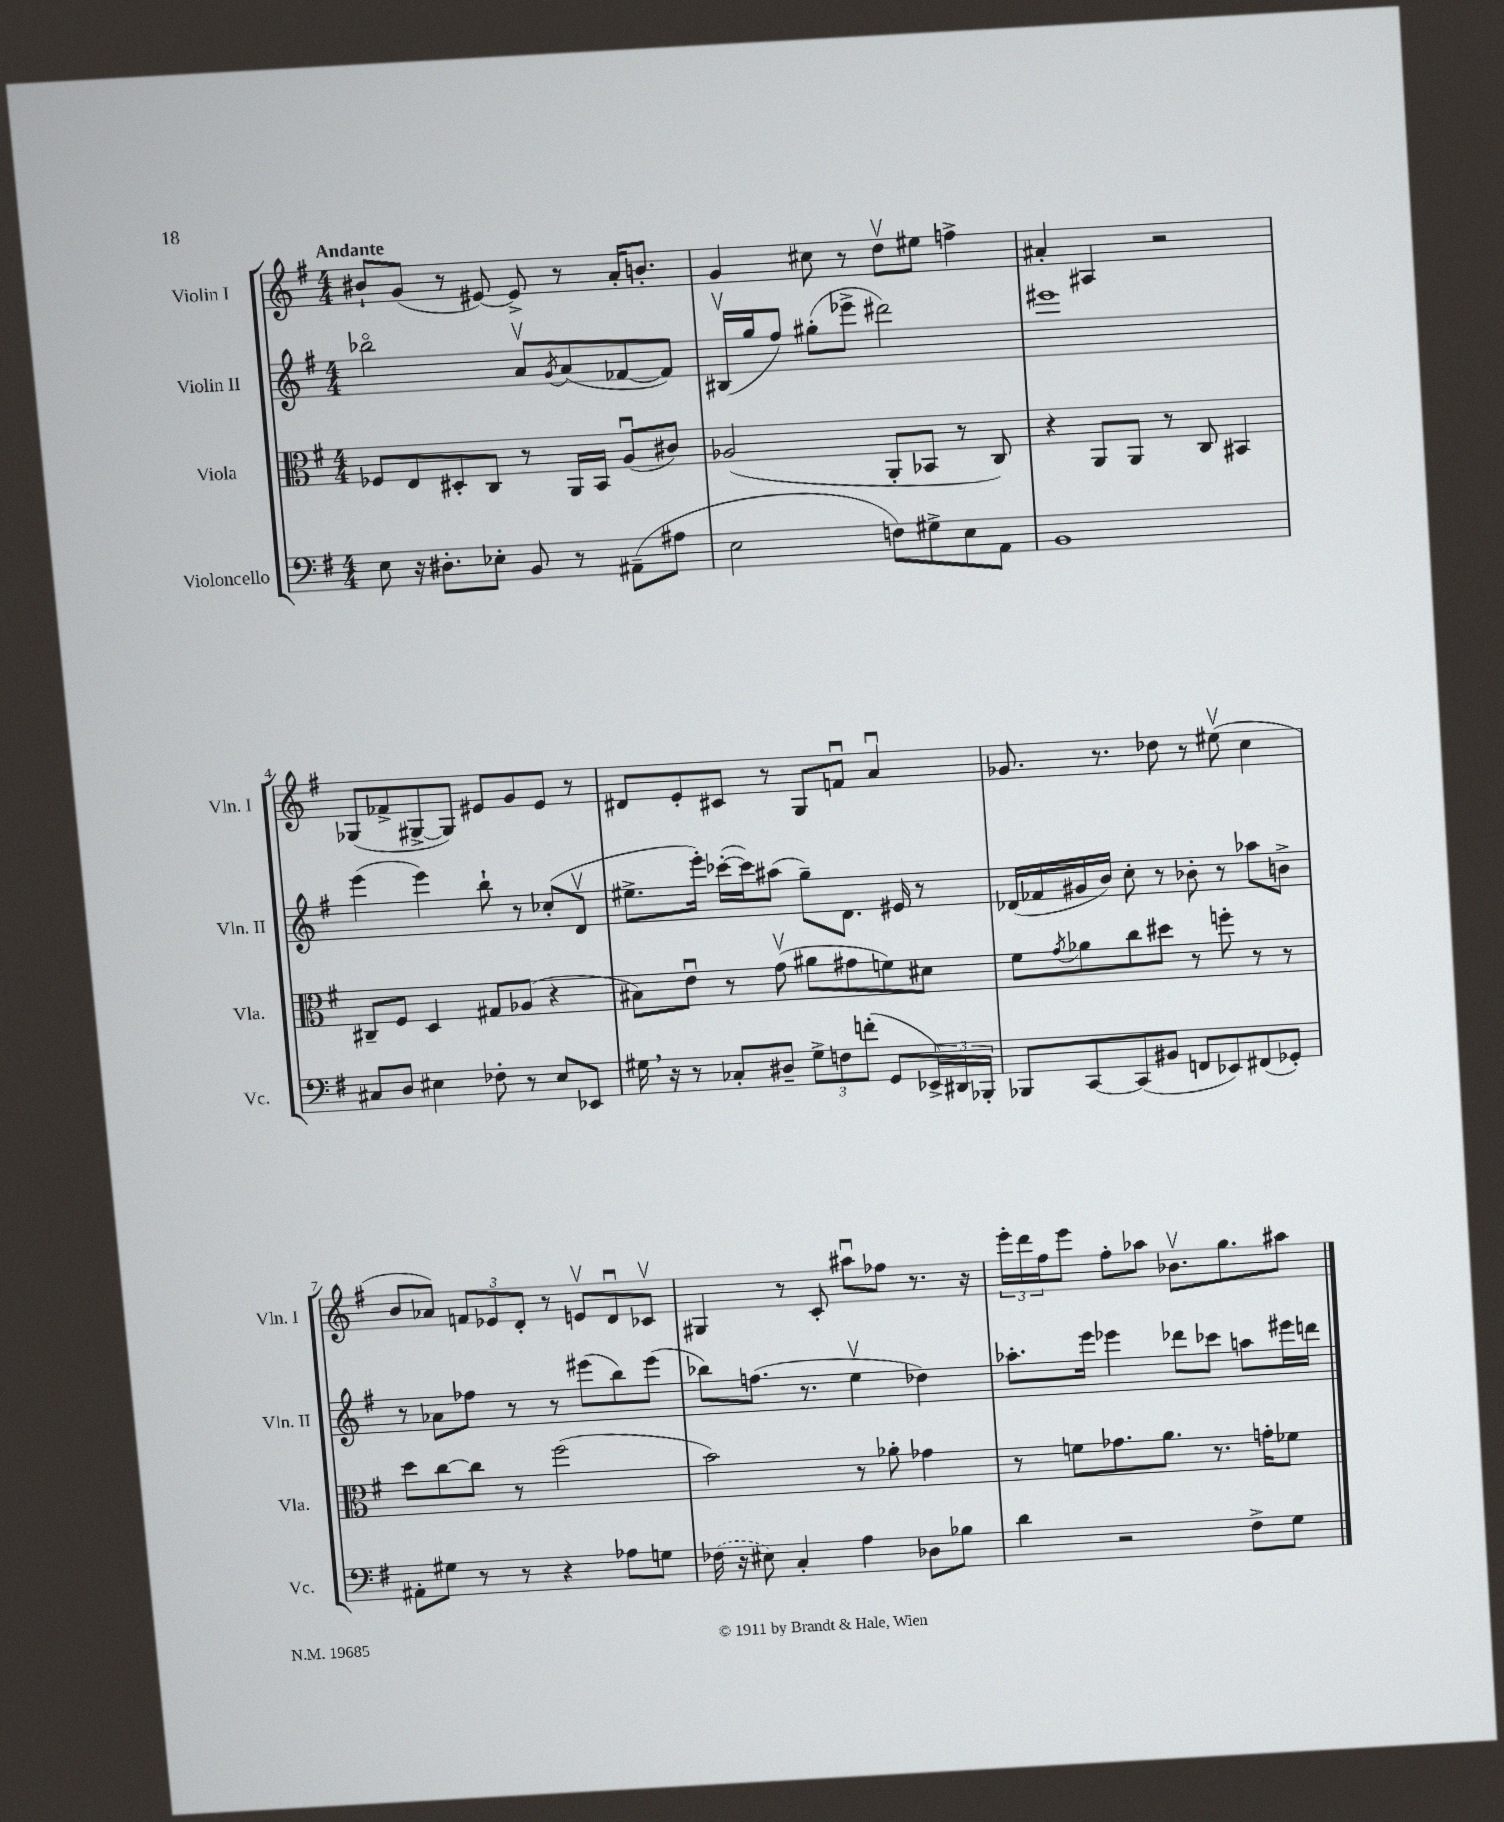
<<
\new StaffGroup <<
\new Staff = "s0" \with { instrumentName = "Violin I" shortInstrumentName = "Vln. I" } {
    \clef treble \key g \major \numericTimeSignature \time 4/4 \tempo "Andante"
    bis'8-! g'8( r8 eis'8~) eis'8-> r8 a'16-. b'8.-. |
    g'4 cis''8 r8 d''8\upbow eis''8 f''4-> |
    ais'4-. ais4 r2 |
    ges8( fes'8-> gis8~-> gis8) eis'8 g'8 eis'8 r8 |
    dis'8 e'8-. cis'8 r8 g8 f'8\downbow a'4\downbow |
    ges'8. r8. des''8 r8 eis''8\upbow( c''4 |
    b'8 aes'8) \tuplet 3/2 { f'8 ees'8 d'8-. } r8 e'8\upbow d'8\downbow ces'8\upbow |
    gis4 r8 c'8-. ais''8\downbow fes''8 r8. r16 |
    \tuplet 3/2 { e'''16-. d'''16 fis''16 } e'''8 fis''8-. aes''8 bes'8.\upbow g''8. ais''8 \bar "|." |
}
\new Staff = "s1" \with { instrumentName = "Violin II" shortInstrumentName = "Vln. II" } {
    \clef treble \key g \major \numericTimeSignature \time 4/4
    bes''2\flageolet a'8\upbow \acciaccatura { g'8 } a'8( fes'8~ fes'8) |
    bis16\upbow( g''16 fis''8) gis''8-.( ees'''8-> dis'''2) |
    eis'''1 |
    e'''4( e'''4) b''8-! r8 ces''8-.( d'8\upbow |
    eis''8.-> e'''16-.) ces'''16~-.( ces'''16) ais''8( g''8--) d'8. eis'16 r8 |
    des'16( fes'16 gis'16 b'16) c''8-. r8 bes'8-. r8 aes''8 b'8-> |
    r8 aes'8 fes''8 r8 r8 eis'''8( b''8) eis'''8( |
    bes''8) f''8.( r8. e''4\upbow des''4) |
    aes''8.-. e'''16 ees'''4 des'''8 ces'''8 a''8 eis'''16 d'''16 \bar "|." |
}
\new Staff = "s2" \with { instrumentName = "Viola" shortInstrumentName = "Vla." } {
    \clef alto \key g \major \numericTimeSignature \time 4/4
    fes8 e8 dis8-. c8 r8 a,16 b,16 a8\downbow( cis'8) |
    aes2( a,8-. bes,8 r8 c8) |
    r4 a,8 a,8 r8 c8 bis,4 |
    cis8-- fis8 d4 gis8 aes8( r4 |
    bis8) e'8\downbow r8 g'8\upbow( ais'8 gis'8 f'8) dis'8 |
    fis'8 \acciaccatura { g'8 } aes'8 c''8 dis''8 r8 f''8-. r8 r8 |
    d''8 c''8~ c''8 r8 fis''2( |
    b'2) r8 aes'8-. ges'4 |
    r8 f'8 ges'8. a'8. r8. g'16-. fes'8 \bar "|." |
}
\new Staff = "s3" \with { instrumentName = "Violoncello" shortInstrumentName = "Vc." } {
    \clef bass \key g \major \numericTimeSignature \time 4/4
    e8 r16 dis8.-. ees8-. b,8 r8 ais,8--( ais8 |
    e2 f8) gis8-> e8 a,8 |
    b,1 |
    cis8 d8 eis4 fes8-. r8 eis8 ees,8 |
    gis16 \breathe r16 r8 ces8-. dis8-- \tuplet 3/2 { gis8-> f8 f'8-.( } g,8 \tuplet 3/2 { ees,16->) dis,16 bes,,16-. } |
    bes,,8 c,8~ c,8( bis,8 f,8 ees,8) fis,8( ges,8-.) |
    ais,8-. gis8 r8 r8 r4 aes8 g8 |
    \once \slurDashed fes16( r16 eis8) c4-. a4 des8 bes8 |
    d'4 r2 fis8-> g8 \bar "|." |
}
>>
>>
